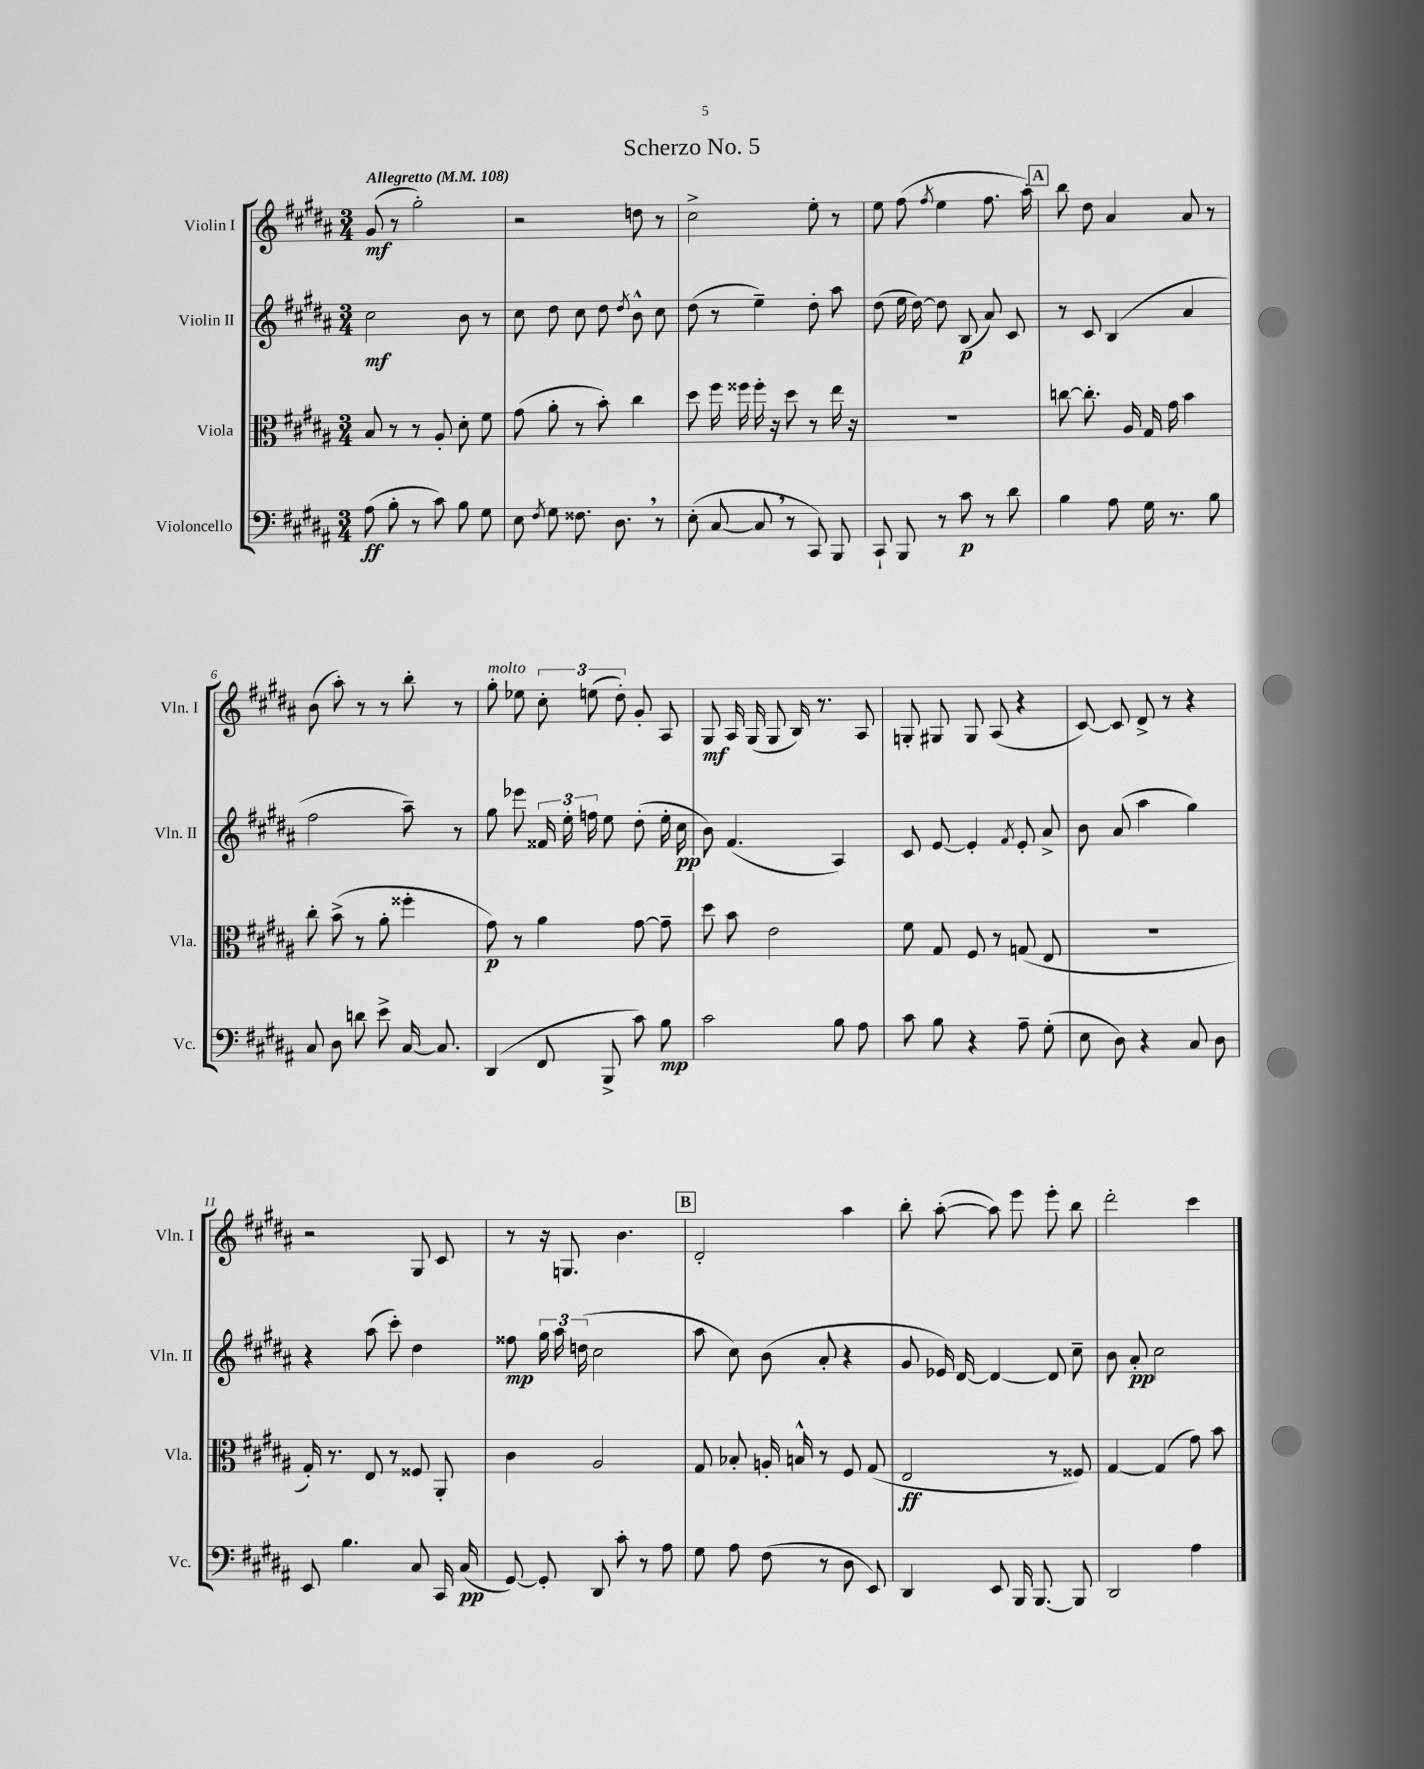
\header { title = "Scherzo No. 5" }
<<
\new StaffGroup <<
\new Staff = "s0" \with { instrumentName = "Violin I" shortInstrumentName = "Vln. I" } {
    \clef treble \key b \major \numericTimeSignature \time 3/4 \tempo "Allegretto" 4 = 108
    \autoBeamOff gis'8\mf( r8 gis''2-.) |
    r2 d''8 r8 |
    cis''2-> e''8-. r8 |
    e''8 fis''8( \acciaccatura { fis''8 } e''4 fis''8. ais''16-.) |
    \mark \markup { \box "A" } b''8 dis''8 ais'4 ais'8 r8 |
    b'8( ais''8-.) r8 r8 b''8-. r8 |
    gis''8-.^\markup { \italic "molto" } ees''8 \tuplet 3/2 { cis''8-. e''8( dis''8-.) } gis'8-. ais8 |
    gis8\mf ais16 gis16( gis8 b16) r8. ais8 |
    g8-. gis8 gis8 ais8( r4 |
    cis'8~) cis'8 dis'8-> r8 r4 |
    r2 gis8 cis'8 |
    r8 r16 g8. b'4. |
    \mark \markup { \box "B" } dis'2-. ais''4 |
    b''8-. ais''8~-.( ais''8) e'''8 e'''8-. b''8 |
    dis'''2-. cis'''4 \bar "|." |
}
\new Staff = "s1" \with { instrumentName = "Violin II" shortInstrumentName = "Vln. II" } {
    \clef treble \key b \major \numericTimeSignature \time 3/4
    \autoBeamOff cis''2\mf b'8 r8 |
    cis''8 dis''8 cis''8 dis''8 \acciaccatura { dis''8 } b'8-^ cis''8 |
    dis''8( r8 e''4--) dis''8-. ais''8 |
    dis''8( e''16 dis''16~) dis''8 b8\p( ais'8) cis'8 |
    \mark \markup { \box "A" } r8 cis'8 b4( ais'4 |
    fis''2 ais''8--) r8 |
    gis''8 ees'''8 \tuplet 3/2 { fisis'16 e''16-. f''16 } e''8 dis''8-.( e''16-. cis''16\pp |
    b'8) fis'4.( ais4) |
    cis'8 e'8~ e'4-. \acciaccatura { fis'8 } e'8-. ais'8-> |
    b'8 ais'8( ais''4 gis''4) |
    r4 ais''8( cis'''8-.) dis''4 |
    fisis''8\mp \tuplet 3/2 { gis''16 ais''16 d''16( } cis''2 |
    \mark \markup { \box "B" } ais''8 cis''8) b'8( ais'8-. r4 |
    gis'8 ees'16) dis'16~ dis'4~ dis'8 cis''8-- |
    b'8 ais'8-.\pp cis''2 \bar "|." |
}
\new Staff = "s2" \with { instrumentName = "Viola" shortInstrumentName = "Vla." } {
    \clef alto \key b \major \numericTimeSignature \time 3/4
    \autoBeamOff b8 r8 r8 ais8-. dis'8-. fis'8 |
    gis'8( ais'8-. r8 b'8-.) cis''4 |
    dis''8 fis''16 fisis''16 fisis''16-. r16 dis''8 r8 e''16 r16 |
    R2. |
    \mark \markup { \box "A" } c''8~ c''8.-. ais16 gis16 gis'16 b'4 |
    cis''8-. b'8->( r8 ais'8-. fisis''4-. |
    gis'8\p) r8 ais'4 gis'8~ gis'8-- |
    dis''8 b'8 e'2 |
    fis'8 gis8 fis8 r8 g8( e8 |
    R2. |
    gis16-.) r8. e8 r8 fisis8 ais,8-. |
    cis'4 ais2 |
    \mark \markup { \box "B" } gis8 bes8-. a16-. b16-^ r8 fis8 gis8( |
    e2\ff r8 fisis8) |
    gis4~ gis4( gis'8) b'8 \bar "|." |
}
\new Staff = "s3" \with { instrumentName = "Violoncello" shortInstrumentName = "Vc." } {
    \clef bass \key b \major \numericTimeSignature \time 3/4
    \autoBeamOff ais8\ff( b8-. r8 cis'8) b8 gis8 |
    e8 \acciaccatura { fis8 } gis8 fisis8. dis8. \breathe r8 |
    e8-.( cis8~ cis8 \breathe r8 cis,8) b,,8 |
    cis,8-! b,,8 r8 cis'8\p r8 dis'8 |
    \mark \markup { \box "A" } b4 ais8 gis16 r8. b8 |
    cis8 dis8 d'8 e'8-> cis16~ cis8. |
    dis,4( fis,8 b,,8-> cis'8) b8\mp |
    cis'2 b8 ais8 |
    cis'8 b8 r4 ais8-- gis8-.( |
    e8 dis8) r4 cis8 dis8 |
    e,8 b4. cis8 cis,16 cis16\pp( |
    gis,8~) gis,8-. dis,8 cis'8-. r8 ais8 |
    \mark \markup { \box "B" } gis8 ais8 fis8( r8 dis8 e,8) |
    dis,4 e,8 b,,16 b,,8.~ b,,8 |
    dis,2 ais4 \bar "|." |
}
>>
>>
